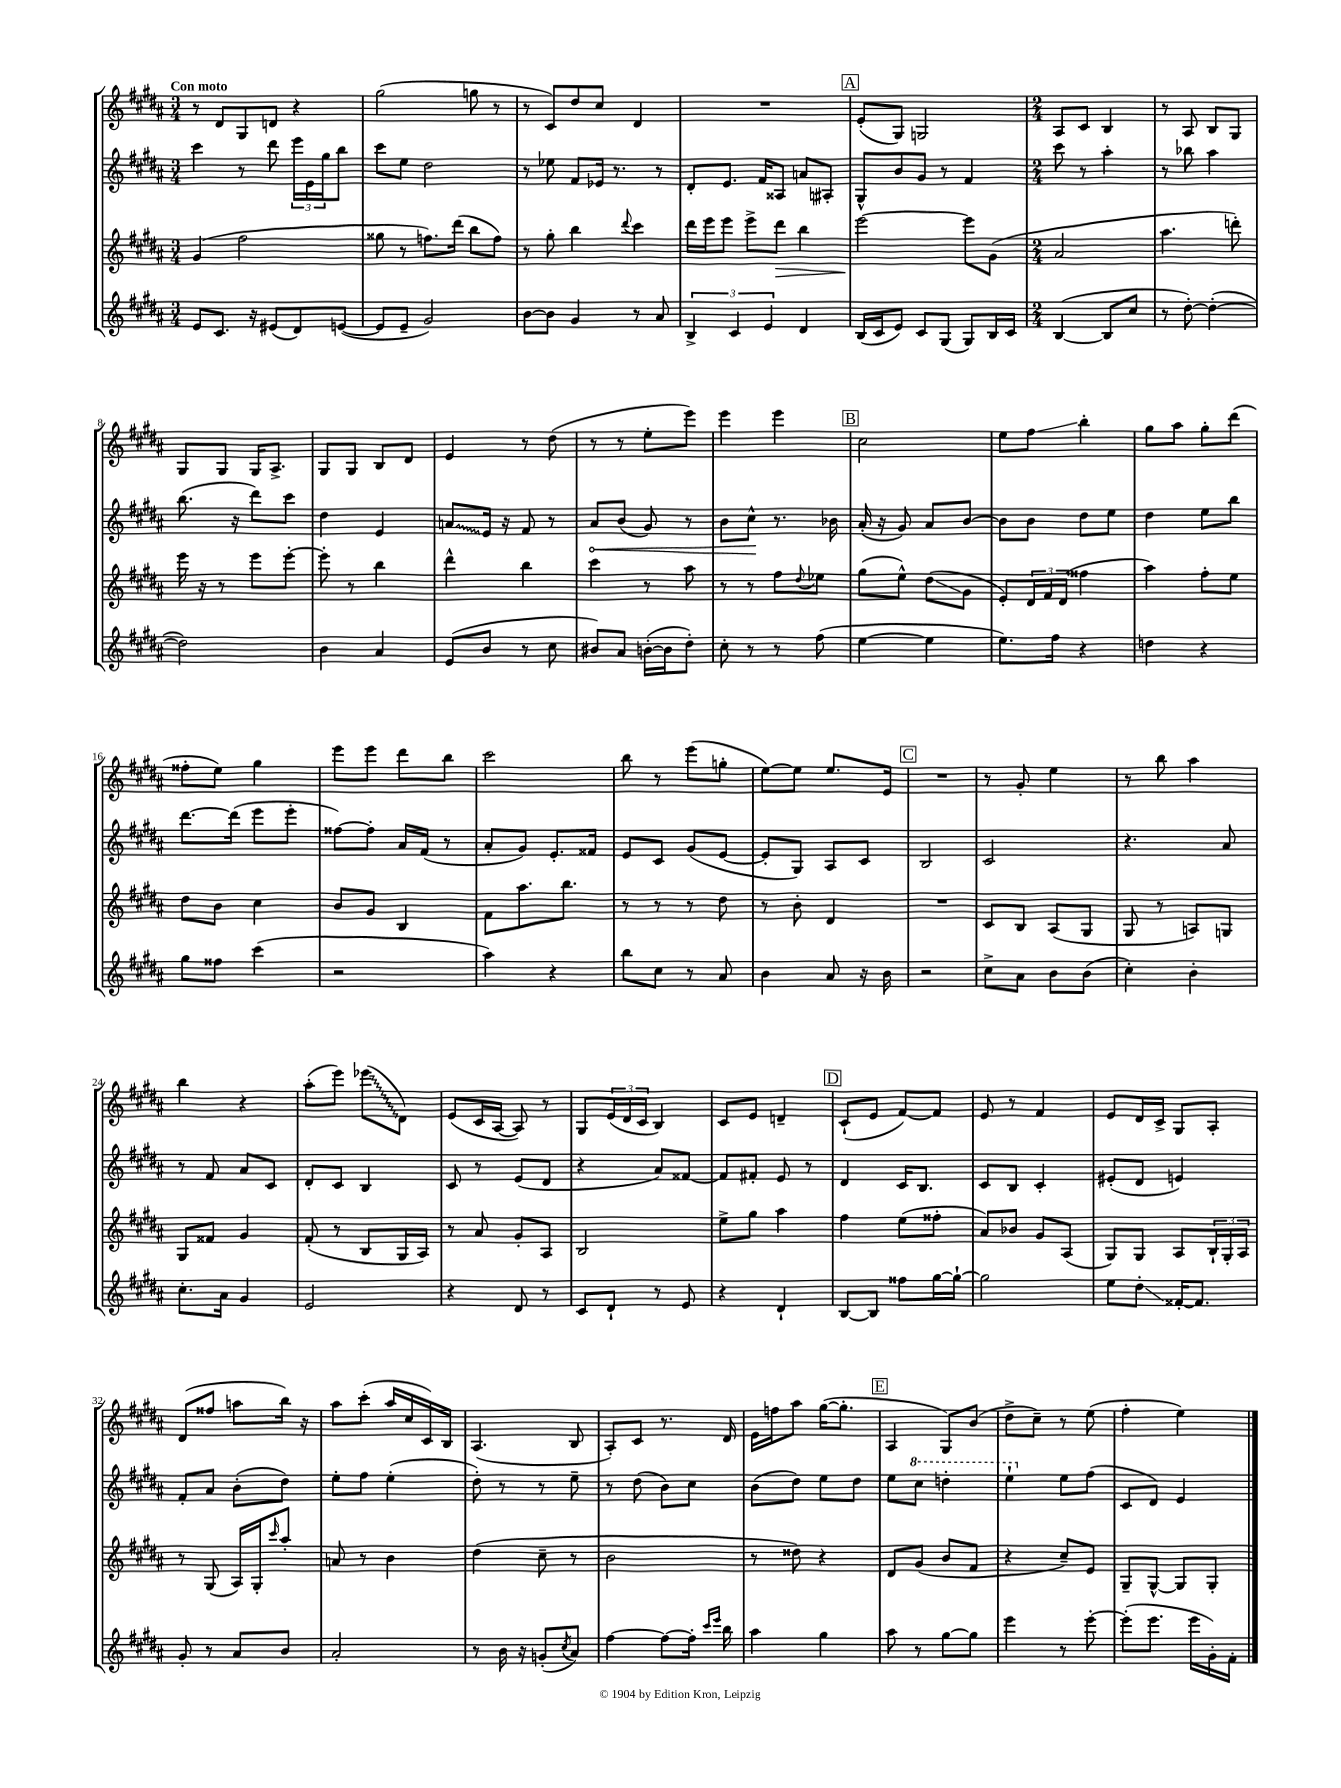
<<
\new StaffGroup <<
\new Staff = "s0" {
    \clef treble \key b \major \numericTimeSignature \time 3/4 \tempo "Con moto"
    r8 dis'8 gis8 d'8 r4 |
    gis''2( g''8 r8 |
    r8 cis'8) dis''8 cis''8 dis'4 |
    R2. |
    \mark \markup { \box "A" } e'8-.( gis8) g2 |
    \numericTimeSignature \time 2/4 ais8 cis'8 b4 |
    r8 ais8 b8 gis8 |
    gis8 gis8 gis16 ais8.-> |
    gis8 gis8 b8 dis'8 |
    e'4 r8 dis''8( |
    r8 r8 e''8-. e'''8) |
    e'''4 e'''4 |
    \mark \markup { \box "B" } cis''2 |
    e''8 fis''8\glissando b''4-. |
    gis''8 ais''8 gis''8-. dis'''8( |
    fisis''8-. e''8) gis''4 |
    e'''8 e'''8 dis'''8 b''8 |
    cis'''2 |
    b''8 r8 e'''8( g''8-. |
    e''8~) e''8 e''8. e'16 |
    \mark \markup { \box "C" } R2 |
    r8 gis'8-. e''4 |
    r8 b''8 ais''4 |
    b''4 r4 |
    ais''8-.( e'''8) \once \override Glissando.style = #'zigzag ees'''8\glissando( dis'8) |
    e'8( cis'16 ais16~ ais8) r8 |
    gis8 \tuplet 3/2 { e'16( dis'16 cis'16 } b4) |
    cis'8 e'8 d'4-- |
    \mark \markup { \box "D" } cis'8-!( e'8 fis'8~) fis'8 |
    e'8 r8 fis'4 |
    e'8 dis'16 cis'16-> gis8 ais8-. |
    dis'8( fisis''8 a''8 b''16) r16 |
    ais''8 cis'''8-.( ais''16 cis''16 cis'16) b16 |
    ais4.( b8 |
    ais8-.) cis'8 r8. dis'16 |
    e'16 f''16 ais''8 gis''16~( gis''8.-. |
    \mark \markup { \box "E" } ais4 gis8) b'8( |
    dis''8-> cis''8--) r8 e''8( |
    fis''4-. e''4) \bar "|." |
}
\new Staff = "s1" {
    \clef treble \key b \major \numericTimeSignature \time 3/4
    cis'''4 r8 dis'''8 \tuplet 3/2 { e'''16 e'16 gis''16 } b''8 |
    cis'''8 e''8 dis''2 |
    r8 ees''8 fis'8 ees'16 r8. r8 |
    dis'8-. e'8. fis'16 aisis8 a'8 ais8-. |
    \mark \markup { \box "A" } gis8-^ b'8 gis'8 r8 fis'4 |
    \numericTimeSignature \time 2/4 cis'''8 r8 ais''4-. |
    r8 bes''8 ais''4 |
    b''8.( r16 dis'''8) cis'''8 |
    dis''4 e'4 |
    \once \override Glissando.style = #'zigzag a'8\glissando e'16 r16 fis'8 r8 |
    \once \override Hairpin.circled-tip = ##t ais'8\< b'8( gis'8) r8 |
    b'8 cis''8-^\! r8. bes'16 |
    \mark \markup { \box "B" } ais'16-.( r16 gis'8) ais'8 b'8~ |
    b'8 b'8 dis''8 e''8 |
    dis''4 e''8 b''8 |
    dis'''8.~ dis'''16( e'''8 e'''8-. |
    fisis''8~) fisis''8-. ais'16 fis'16( r8 |
    ais'8-. gis'8) e'8.-. fisis'16 |
    e'8 cis'8 gis'8( e'8~ |
    e'8-. gis8) ais8 cis'8 |
    \mark \markup { \box "C" } b2 |
    cis'2 |
    r4. ais'8 |
    r8 fis'8 ais'8 cis'8 |
    dis'8-. cis'8 b4 |
    cis'8 r8 e'8( dis'8 |
    r4 ais'8) fisis'8~ |
    fisis'8 fis'8-. e'8 r8 |
    \mark \markup { \box "D" } dis'4 cis'16 b8. |
    cis'8 b8 cis'4-. |
    eis'8-.( dis'8 e'4) |
    fis'8-. ais'8 b'8-.( dis''8) |
    e''8-. fis''8 e''4-.( |
    dis''8-.) r8 r8 e''8-- |
    r8 dis''8( b'8) cis''8 |
    b'8( dis''8) e''8 dis''8 |
    \mark \markup { \box "E" } e''8 \ottava #1 cis'''8 d'''4-. |
    e'''4-! \ottava #0 e''8 fis''8( |
    cis'8 dis'8) e'4 \bar "|." |
}
\new Staff = "s2" {
    \clef treble \key b \major \numericTimeSignature \time 3/4
    gis'4( fis''2 |
    gisis''8 r8 f''8.) dis'''16( b''8 f''8) |
    r8 gis''8-. b''4 \appoggiatura { dis'''8 } cis'''4 |
    dis'''16 e'''16 e'''8 e'''8-> dis'''8\> b''4 |
    \mark \markup { \box "A" } e'''2~\! e'''8 gis'8( |
    \numericTimeSignature \time 2/4 ais'2 |
    ais''4. d'''8-.) |
    e'''16 r16 r8 e'''8 e'''8~-. |
    e'''8-. r8 b''4 |
    dis'''4-^ b''4 |
    cis'''4 r8 ais''8 |
    r8 r8 fis''8 \appoggiatura { dis''8 } ees''8 |
    \mark \markup { \box "B" } gis''8( e''8-^) dis''8\glissando( gis'8 |
    e'8-.) \tuplet 3/2 { dis'16 fis'16 dis'16( } fisis''4 |
    ais''4) fis''8-. e''8 |
    dis''8 b'8 cis''4 |
    b'8 gis'8 b4 |
    fis'8 ais''8. b''8. |
    r8 r8 r8 dis''8 |
    r8 b'8-. dis'4 |
    \mark \markup { \box "C" } R2 |
    cis'8 b8 ais8( gis8 |
    gis8 r8 a8) g8 |
    gis8 fisis'8 gis'4 |
    fis'8-.( r8 b8 gis16 ais16) |
    r8 ais'8 gis'8-. ais8 |
    b2 |
    e''8-> gis''8 ais''4 |
    \mark \markup { \box "D" } fis''4 e''8( fisis''8-. |
    ais'8) bes'8 gis'8 ais8( |
    gis8) gis8 ais8 \tuplet 3/2 { b16-! gis16-. ais16 } |
    r8 gis8( ais16) gis16-. \grace { cis'''16 } ais''8-. |
    a'8 r8 b'4 |
    dis''4( cis''8-- r8 |
    b'2 |
    r8 disis''8) r4 |
    \mark \markup { \box "E" } dis'8 gis'8( b'8 fis'8 |
    r4 cis''8--) e'8 |
    gis8-- gis8~-^ gis8 gis8-. \bar "|." |
}
\new Staff = "s3" {
    \clef treble \key b \major \numericTimeSignature \time 3/4
    e'8 cis'8. r16 eis'8( dis'8) e'8~( |
    e'8 e'8-- gis'2) |
    b'8~ b'8 gis'4 r8 ais'8 |
    \tuplet 3/2 { b4-> cis'4 e'4 } dis'4 |
    \mark \markup { \box "A" } b16( cis'16 e'8) cis'8 gis8( gis8) b16 cis'16 |
    \numericTimeSignature \time 2/4 b4~( b8 cis''8 |
    r8 dis''8~-.) dis''4~-.( |
    dis''2) |
    b'4 ais'4 |
    e'8( b'8 r8 cis''8 |
    bis'8) ais'8 b'16~-.( b'16 dis''8-.) |
    cis''8-. r8 r8 fis''8( |
    \mark \markup { \box "B" } e''4~ e''4 |
    e''8.) fis''16 r4 |
    d''4 r4 |
    gis''8 fisis''8 cis'''4( |
    r2 |
    ais''4) r4 |
    b''8 cis''8 r8 ais'8 |
    b'4 ais'8 r16 b'16 |
    \mark \markup { \box "C" } r2 |
    cis''8-> ais'8 b'8 b'8( |
    cis''4-.) b'4-. |
    cis''8.-. ais'16 gis'4 |
    e'2 |
    r4 dis'8 r8 |
    cis'8 dis'8-! r8 e'8 |
    r4 dis'4-! |
    \mark \markup { \box "D" } b8~ b8 fisis''8 gis''16~ gis''16~-! |
    gis''2 |
    e''8 dis''8-.\glissando fisis'16~-. fisis'8. |
    gis'8-. r8 ais'8 b'8 |
    ais'2-. |
    r8 b'16 r16 g'8-.( \acciaccatura { cis''8 } ais'8) |
    fis''4~ fis''8~ fis''16-. \grace { cis'''16 e'''16 } b''16 |
    ais''4 gis''4 |
    \mark \markup { \box "E" } ais''8 r8 gis''8~ gis''8 |
    e'''4 r8 e'''8~-. |
    e'''8-.( e'''8. e'''16 gis'16-.) fis'16-. \bar "|." |
}
>>
>>
